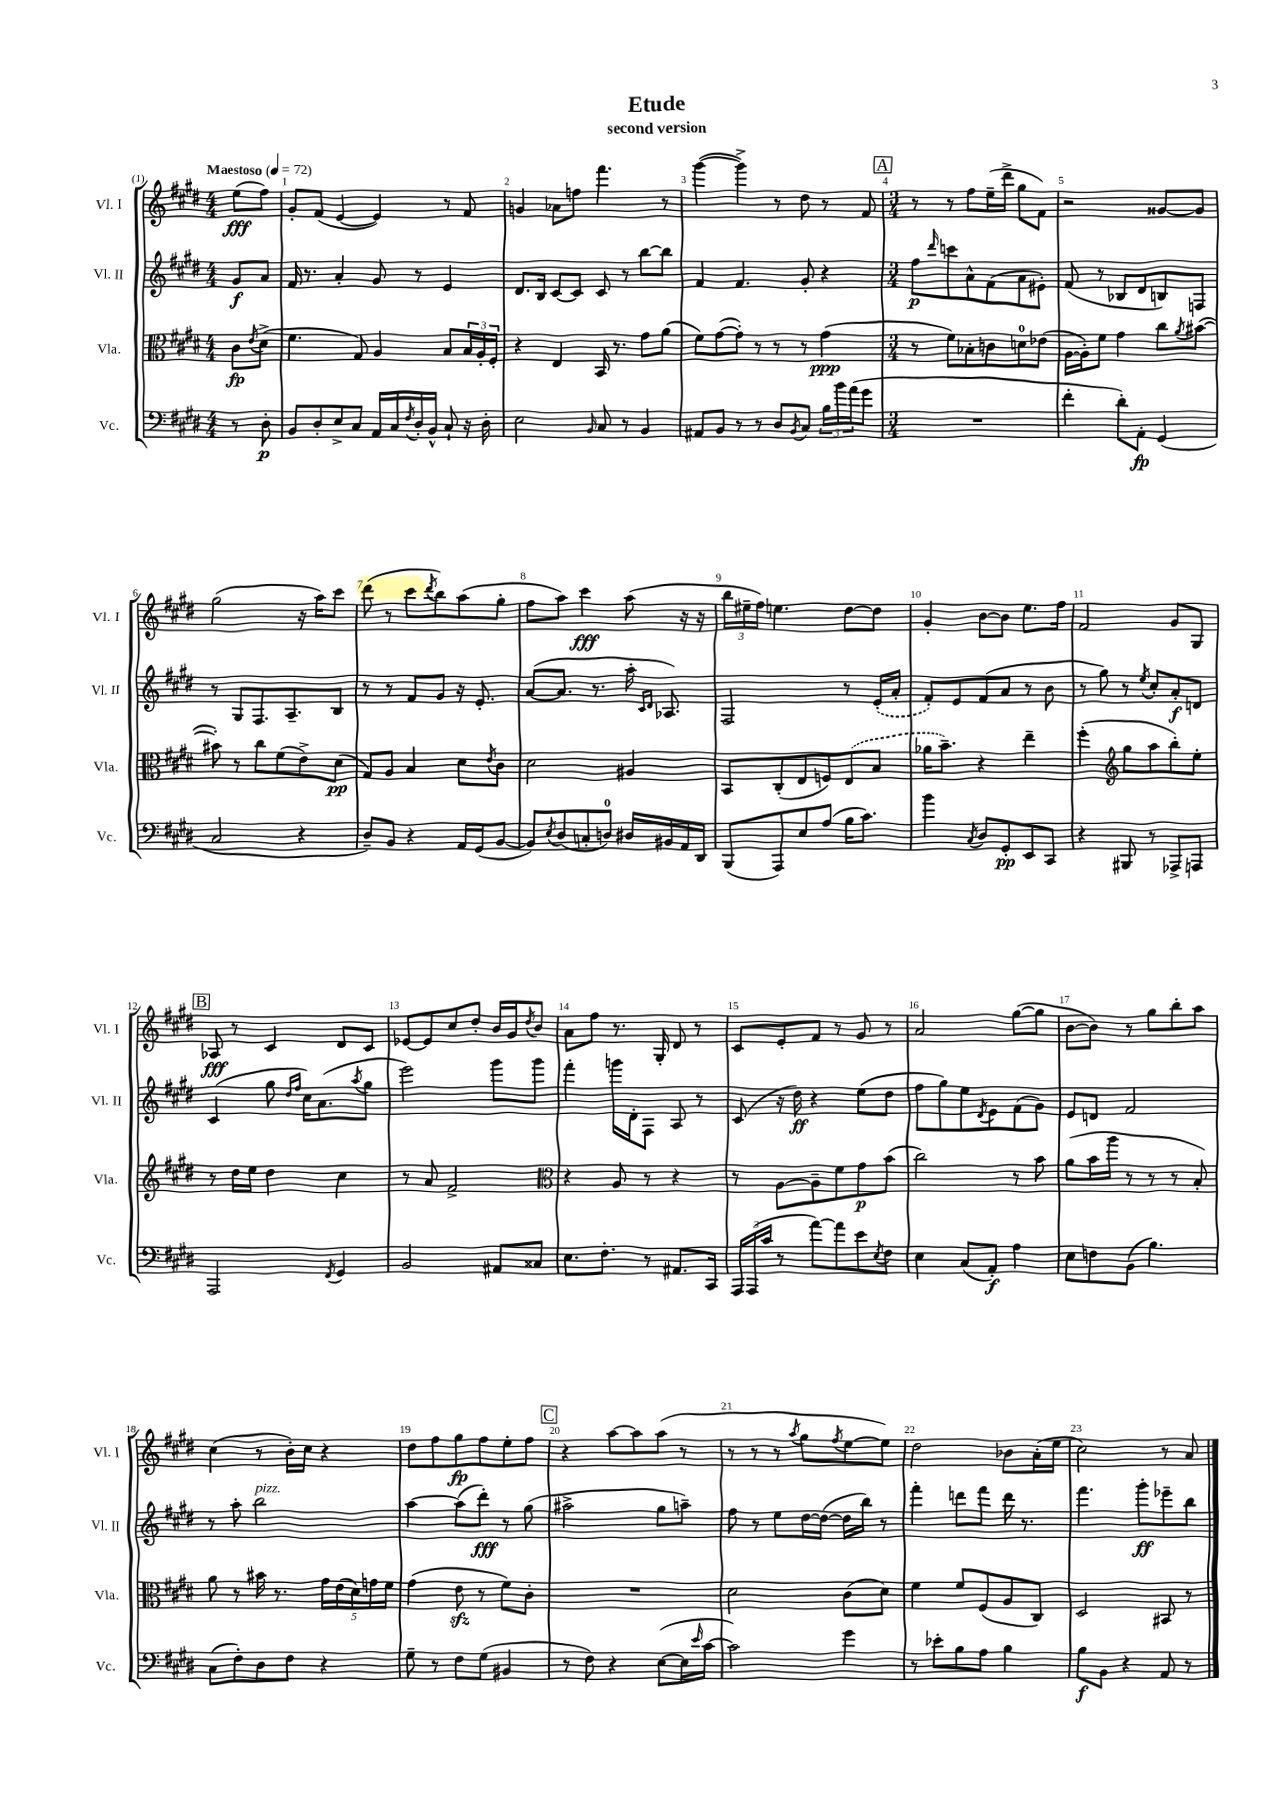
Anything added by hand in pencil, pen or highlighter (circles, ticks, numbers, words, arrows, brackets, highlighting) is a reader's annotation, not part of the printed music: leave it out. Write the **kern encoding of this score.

**kern	**dynam	**kern	**dynam	**kern	**dynam	**kern	**dynam
*part4	*part4	*part3	*part3	*part2	*part2	*part1	*part1
*staff4	*staff4	*staff3	*staff3	*staff2	*staff2	*staff1	*staff1
*I"Vc.	*	*I"Vla.	*	*I"Vl. II	*	*I"Vl. I	*
*I'Vc.	*	*I'Vla.	*	*I'Vl. II	*	*I'Vl. I	*
*clefF4	*	*clefC3	*	*clefG2	*	*clefG2	*
*k[f#c#g#d#]	*	*k[f#c#g#d#]	*	*k[f#c#g#d#]	*	*k[f#c#g#d#]	*
*M4/4	*	*M4/4	*	*M4/4	*	*M4/4	*
*MM72	*	*MM72	*	*MM72	*	*MM72	*
=	=	=	=	=	=	=	=
!	!	!	!	!	!	!LO:TX:a:B:t=Maestoso	!
8r	.	8c#\L	fp	8g#/L	f	(8ee\L	fff
.	.	8qe/	.	.	.	.	.
8D#'\	p	(8d#^\J	.	8a/J	.	8ff#\J)	.
=1	=1	=1	=1	=1	=1	=1	=1
8BB/L	.	4.f#\	.	16f#/	.	8g#'/L	.
.	.	.	.	8.r	.	.	.
8D#'/	.	.	.	.	.	(8f#/J	.
8E^/	.	.	.	4a'/	.	[4e/	.
8C#/J	.	8G#/)	.	.	.	.	.
16AA/LL	.	4A/	.	8g#/	.	4e/])	.
16C#/	.	.	.	.	.	.	.
8qF#/	.	.	.	.	.	.	.
16D#'/	.	.	.	8r	.	.	.
16BB^^/JJ	.	.	.	.	.	.	.
8C#`/	.	8B/L	.	4e/	.	8r	.
16r	.	24B/L	.	.	.	8f#/	.
.	.	24A'/	.	.	.	.	.
16D#'\	.	.	.	.	.	.	.
.	.	24F#'/JJ	.	.	.	.	.
=2	=2	=2	=2	=2	=2	=2	=2
2E\	.	4r	.	8.d#/L	.	4gn/	.
.	.	.	.	16B/Jk	.	.	.
.	.	4E/	.	[8c#/L	.	8a-X\L	.
.	.	.	.	8c#/J]	.	8ffn\J	.
16qqBB/	.	.	.	.	.	.	.
8C#/	.	16BB/	.	8c#/	.	4.fff#\	.
.	.	8.r	.	.	.	.	.
8r	.	.	.	8r	.	.	.
4BB/	.	8g#\L	.	[8bb\L	.	.	.
.	.	(8a\J	.	8bb\J]	.	8r	.
=3	=3	=3	=3	=3	=3	=3	=3
8AA#X/L	.	8f#\L)	.	4f#/	.	([4ggg#\	.
8BB/J	.	([8g#\	.	.	.	.	.
8r	.	8g#'\J])	.	4.f#/	.	4ggg#^\])	.
8r	.	8r	.	.	.	.	.
8D#/L	.	8r	.	.	.	8r	.
8qBB/	.	.	.	.	.	.	.
8C#/J	.	8r	.	8g#'/	.	8dd#\	.
24B\LL	.	(4g#\	ppp	4r	.	8r	.
24b\	.	.	.	.	.	.	.
(24a\J	.	.	.	.	.	.	.
8g#\J	.	.	.	.	.	8f#/	.
!!LO:REH:place=s1:t=A
=4	=4	=4	=4	=4	=4	=4	=4
*M3/4	*	*M3/4	*	*M3/4	*	*M3/4	*
2.r	.	8r	.	8ff#\L	p	8r	.
.	.	.	.	16qqddd#/	.	.	.
.	.	8f#\L)	.	8cccn\	.	8r	.
.	.	8B-X'\	.	8a^^\	.	8ff#\L	.
.	.	8cn\	.	(8f#\	.	(16ee~\L	.
.	.	.	.	.	.	16ddd#^\JJ	.
.	.	8dn\	.	8a\	.	8gg#\L	.
.	.	(8e-X\J	.	8e#X'\J)	.	8f#\J)	.
=5	=5	=5	=5	=5	=5	=5	=5
4f#'\	.	[16A\LL	.	(8f#/	.	2r	.
.	.	16A'\J])	.	.	.	.	.
.	.	8f#\J	.	8r	.	.	.
8d#'\L)	.	4g#\	.	8B-X/L	.	.	.
8AA'\J	fp	.	.	8d#/	.	.	.
(4GG#/	.	8cc#\L	.	8Bn/)	.	[8g##X/L	.
.	.	8qa/	.	.	.	.	.
.	.	([8b#X\J	.	8Fn/J	.	8g##/J]	.
!!LO:LB:g=z
=6	=6	=6	=6	=6	=6	=6	=6
2C#/	.	8b#X'\])	.	8r	.	(2gg#\	.
.	.	8r	.	8G#/L	.	.	.
.	.	8cc#\L	.	8.F#/	.	.	.
.	.	(8f#\	.	.	.	.	.
.	.	.	.	8.A~/	.	.	.
4r	.	8e^\)	.	.	.	16r	.
.	.	.	.	.	.	16aa\KL)	.
.	.	(8d#\J	pp	8B/J	.	8ccc#\J	.
=7	=7	=7	=7	=7	=7	=7	=7
8D#~/L)	.	8G#/L)	.	8r	.	(8ddd#\	.
8BB/J	.	8A/J	.	8r	.	8r	.
4r	.	4B/	.	8f#/L	.	8ccc#\L	.
.	.	.	.	.	.	8qddd#/	.
.	.	.	.	8g#/J	.	8bb\)	.
16AA/LL	.	8d#\L	.	16r	.	(8aa\	.
(16GG#/J	.	.	.	8.e'/	.	.	.
.	.	8qe/	.	.	.	.	.
[8BB/J	.	8c#\J	.	.	.	8gg#'\J	.
=8	=8	=8	=8	=8	=8	=8	=8
8BB/L])	.	2d#\	.	([8a/L	.	8ff#\L	.
8qE/	.	.	.	.	.	.	.
(8D#/	.	.	.	8.a/J]	.	8aa\J)	.
8Cn'/	.	.	.	.	.	4ccc#\	fff
.	.	.	.	8.r	.	.	.
8Dn/J)	.	.	.	.	.	.	.
16D#X/LL	.	4A#X/	.	16aa'\	.	(8aa\	.
.	.	.	.	16qqc#/LL	.	.	.
.	.	.	.	16qqd#/JJ	.	.	.
16BB#X/	.	.	.	8.A-X/)	.	.	.
16AA/	.	.	.	.	.	16r	.
16DD#/JJ	.	.	.	.	.	16r	.
=9	=9	=9	=9	=9	=9	=9	=9
(8BBB/L	.	8BB/L	.	2F#/	.	24bb\LL	.
.	.	.	.	.	.	24ee#X~\	.
.	.	.	.	.	.	24ff#\JJ)	.
8AAA/)	.	(8C#'/	.	.	.	4.een\	.
8E/	.	8E/	.	.	.	.	.
(8A/J	.	8Fn/)	.	.	.	.	.
16B\KL	.	(8E/	.	8r	.	[8dd#\L	.
8.c#\J)	.	.	.	.	.	.	.
.	.	8B/J	.	(16e'/LL	.	8dd#\J]	.
.	.	.	.	16a'/JJ	.	.	.
=10	=10	=10	=10	=10	=10	=10	=10
4b\	.	16a-X\KL	.	8f#'/L)	.	4g#'/	.
.	.	8.b~\J)	.	.	.	.	.
.	.	.	.	8e/	.	.	.
8qC#/	.	.	.	.	.	.	.
8D#/L	.	4r	.	(8f#/	.	[8b\L	.
8GG#'/	pp	.	.	8a/J	.	8b\J]	.
8EE/	.	4ee~\	.	8r	.	8.ee\L	.
8CC#/J	.	.	.	8b\	.	.	.
.	.	.	.	.	.	16ff#\Jk	.
=11	=11	=11	=11	=11	=11	=11	=11
4r	.	(4ff#'\	.	8r	.	2f#/	.
.	.	.	.	8gg#\)	.	.	.
*	*	*clefG2	*	*	*	*	*
8BBB#X/	.	8gg#\L	.	8r	.	.	.
.	.	.	.	8qee/	.	.	.
8r	.	8aa\	.	8cc#'/L	.	.	.
8AAA-X^/L	.	8bb'\)	.	8a'/	f	8g#/L	.
8AAAn/J	.	8ee'\J	.	8dn/J	.	8G#/J	.
!!LO:LB:g=z
!!LO:REH:place=s1:t=B
=12	=12	=12	=12	=12	=12	=12	=12
2AAA/	.	8r	.	(4c#/	.	8A-X/	fff
.	.	16dd#\LL	.	.	.	8r	.
.	.	16ee\JJ	.	.	.	.	.
.	.	4dd#\	.	8gg#\	.	4c#/	.
.	.	.	.	16qqdd#/LL	.	.	.
.	.	.	.	16qqff#/JJ	.	.	.
.	.	.	.	16cc#\KL)	.	.	.
.	.	.	.	(8.a\	.	.	.
8qFF#/	.	.	.	.	.	.	.
4GG#/	.	4cc#\	.	.	.	8d#/L	.
.	.	.	.	8qaa/	.	.	.
.	.	.	.	8gg#\J	.	8c#/J	.
=13	=13	=13	=13	=13	=13	=13	=13
2BB/	.	8r	.	2eee\)	.	[8e-X/L	.
.	.	8a/	.	.	.	8e-/]	.
.	.	2f#^/	.	.	.	8cc#/	.
.	.	.	.	.	.	8dd#'/J	.
8AA#X/L	.	.	.	8ggg#\L	.	16b/LL	.
.	.	.	.	.	.	16g#/J	.
.	.	.	.	.	.	8qdd#/	.
8C##X/J	.	.	.	8ggg#\J	.	8b/J	.
=14	=14	=14	=14	=14	=14	=14	=14
*	*	*clefC3	*	*	*	*	*
8.E\L	.	4r	.	4fff#'\	.	8a\L	.
.	.	.	.	.	.	8ff#\J	.
8.F#'\J	.	.	.	.	.	.	.
.	.	8A/	.	16gggn\LL	.	8.r	.
.	.	.	.	16d#'\J	.	.	.
8r	.	8r	.	8F#\J	.	.	.
.	.	.	.	.	.	16G#'/	.
8.AA#X/L	.	4r	.	8A/	.	8d#/	.
.	.	.	.	8r	.	8r	.
16CC#/Jk	.	.	.	.	.	.	.
=15	=15	=15	=15	=15	=15	=15	=15
24AAA/LL	.	8r	.	(8c#/	.	8c#/L	.
(24AAA/	.	.	.	.	.	.	.
24c#/JJ	.	.	.	.	.	.	.
8r	.	[8A\L	.	16r	.	8e'/	.
.	.	.	.	16dd#\)	ff	.	.
[8a\L)	.	8A~\]	.	4r	.	8f#/J	.
8a\]	.	8f#\	.	.	.	8r	.
8e\	.	8g#\	p	(8ee\L	.	8g#/	.
8qE/	.	.	.	.	.	.	.
8F#\J	.	(8b\J	.	8dd#\J	.	8r	.
=16	=16	=16	=16	=16	=16	=16	=16
4E\	.	2cc#\)	.	8ff#\L	.	2a/	.
.	.	.	.	8gg#\)	.	.	.
(8C#/L	.	.	.	8ee\	.	.	.
.	.	.	.	8qd#/	.	.	.
8AA'/J)	f	.	.	8e\	.	.	.
4A\	.	8r	.	(8f#\	.	([8gg#\L	.
.	.	8b\	.	8g#\J)	.	8gg#\J]	.
=17	=17	=17	=17	=17	=17	=17	=17
8E\L	.	(8a\L	.	8e/L	.	[8b\L	.
8Fn\	.	16b\L	.	8dn/J	.	8b\J])	.
.	.	16aa\JJ	.	.	.	.	.
(8BB\J	.	8r	.	2f#/	.	8r	.
4.B\)	.	8r	.	.	.	8gg#\L	.
.	.	8r	.	.	.	8bb'\	.
.	.	8B'/)	.	.	.	8aa\J	.
!!LO:LB:g=z
=18	=18	=18	=18	=18	=18	=18	=18
(8C#\L	.	8a\	.	8r	.	(4cc#\	.
8F#'\)	.	8r	.	8aa'\	.	.	.
!	!	!	!	!LO:TX:a:i:t=pizz.	!	!	!
8D#\	.	16b#X\	.	2bb\	.	8r	.
.	.	8.r	.	.	.	.	.
8F#\J	.	.	.	.	.	16b'\LL)	.
.	.	.	.	.	.	16cc#\JJ	.
4r	.	20g#\LL	.	.	.	4r	.
.	.	(20e\	.	.	.	.	.
.	.	20d#\)	.	.	.	.	.
.	.	20gn\	.	.	.	.	.
.	.	20f#\JJ	.	.	.	.	.
=19	=19	=19	=19	=19	=19	=19	=19
8G#~\	.	(4g#\	.	[4aa\	.	8dd#\L	.
8r	.	.	.	.	.	8ff#\	.
8F#\L	.	8ezz\	.	(8aa\L]	.	8gg#\	fp
(8G#\J	.	8r	.	8ddd#'\J)	fff	8ff#\	.
4BB#X/	.	8f#\L)	.	8r	.	8ee'\	.
.	.	8c#'\J	.	(8gg#\	.	8ff#\J	.
!!LO:REH:place=s1:t=C
=20	=20	=20	=20	=20	=20	=20	=20
8r	.	2.r	.	2aa#X^\	.	4r	.
8F#\)	.	.	.	.	.	.	.
4r	.	.	.	.	.	[8aa\L	.
.	.	.	.	.	.	8aa\]	.
([8E\L	.	.	.	8gg#\L	.	(8aa\J	.
16E\L]	.	.	.	8aan~\J)	.	8r	.
16qqe/	.	.	.	.	.	.	.
[16c#\JJ	.	.	.	.	.	.	.
=21	=21	=21	=21	=21	=21	=21	=21
2c#\])	.	2d#\	.	8ff#\	.	8r	.
.	.	.	.	8r	.	8r	.
.	.	.	.	8ee\L	.	8r	.
.	.	.	.	.	.	8qaa/	.
.	.	.	.	[16dd#\L	.	8gg#\L	.
.	.	.	.	(16dd#\JJ_	.	.	.
.	.	.	.	.	.	8qff#/	.
4g#\	.	(8c#\L	.	16dd#\LL]	.	[8ee\	.
.	.	.	.	16bb\JJ)	.	.	.
.	.	8d#\J)	.	8r	.	8ee\J])	.
=22	=22	=22	=22	=22	=22	=22	=22
8r	.	4f#\	.	4fff#'\	.	2dd#\	.
8e-X'\L	.	.	.	.	.	.	.
8B\	.	8f#/L	.	8dddn\L	.	.	.
8A\J	.	(8F#/	.	8fff#\J	.	.	.
4B\	.	8A/	.	16ddd\	.	8b-X\L	.
.	.	.	.	8.r	.	.	.
.	.	8C#/J)	.	.	.	(16a'\L	.
.	.	.	.	.	.	16ee\JJ	.
=23	=23	=23	=23	=23	=23	=23	=23
8B\L	f	2D#/	.	4.fff#\	.	2cc#\)	.
8BB\J	.	.	.	.	.	.	.
4r	.	.	.	.	.	.	.
.	.	.	.	8ggg#'\L	ff	.	.
8AA/	.	8BB#X/	.	8eee-X~\	.	8r	.
8r	.	8r	.	8bb\J	.	8a/	.
==	==	==	==	==	==	==	==
*-	*-	*-	*-	*-	*-	*-	*-
